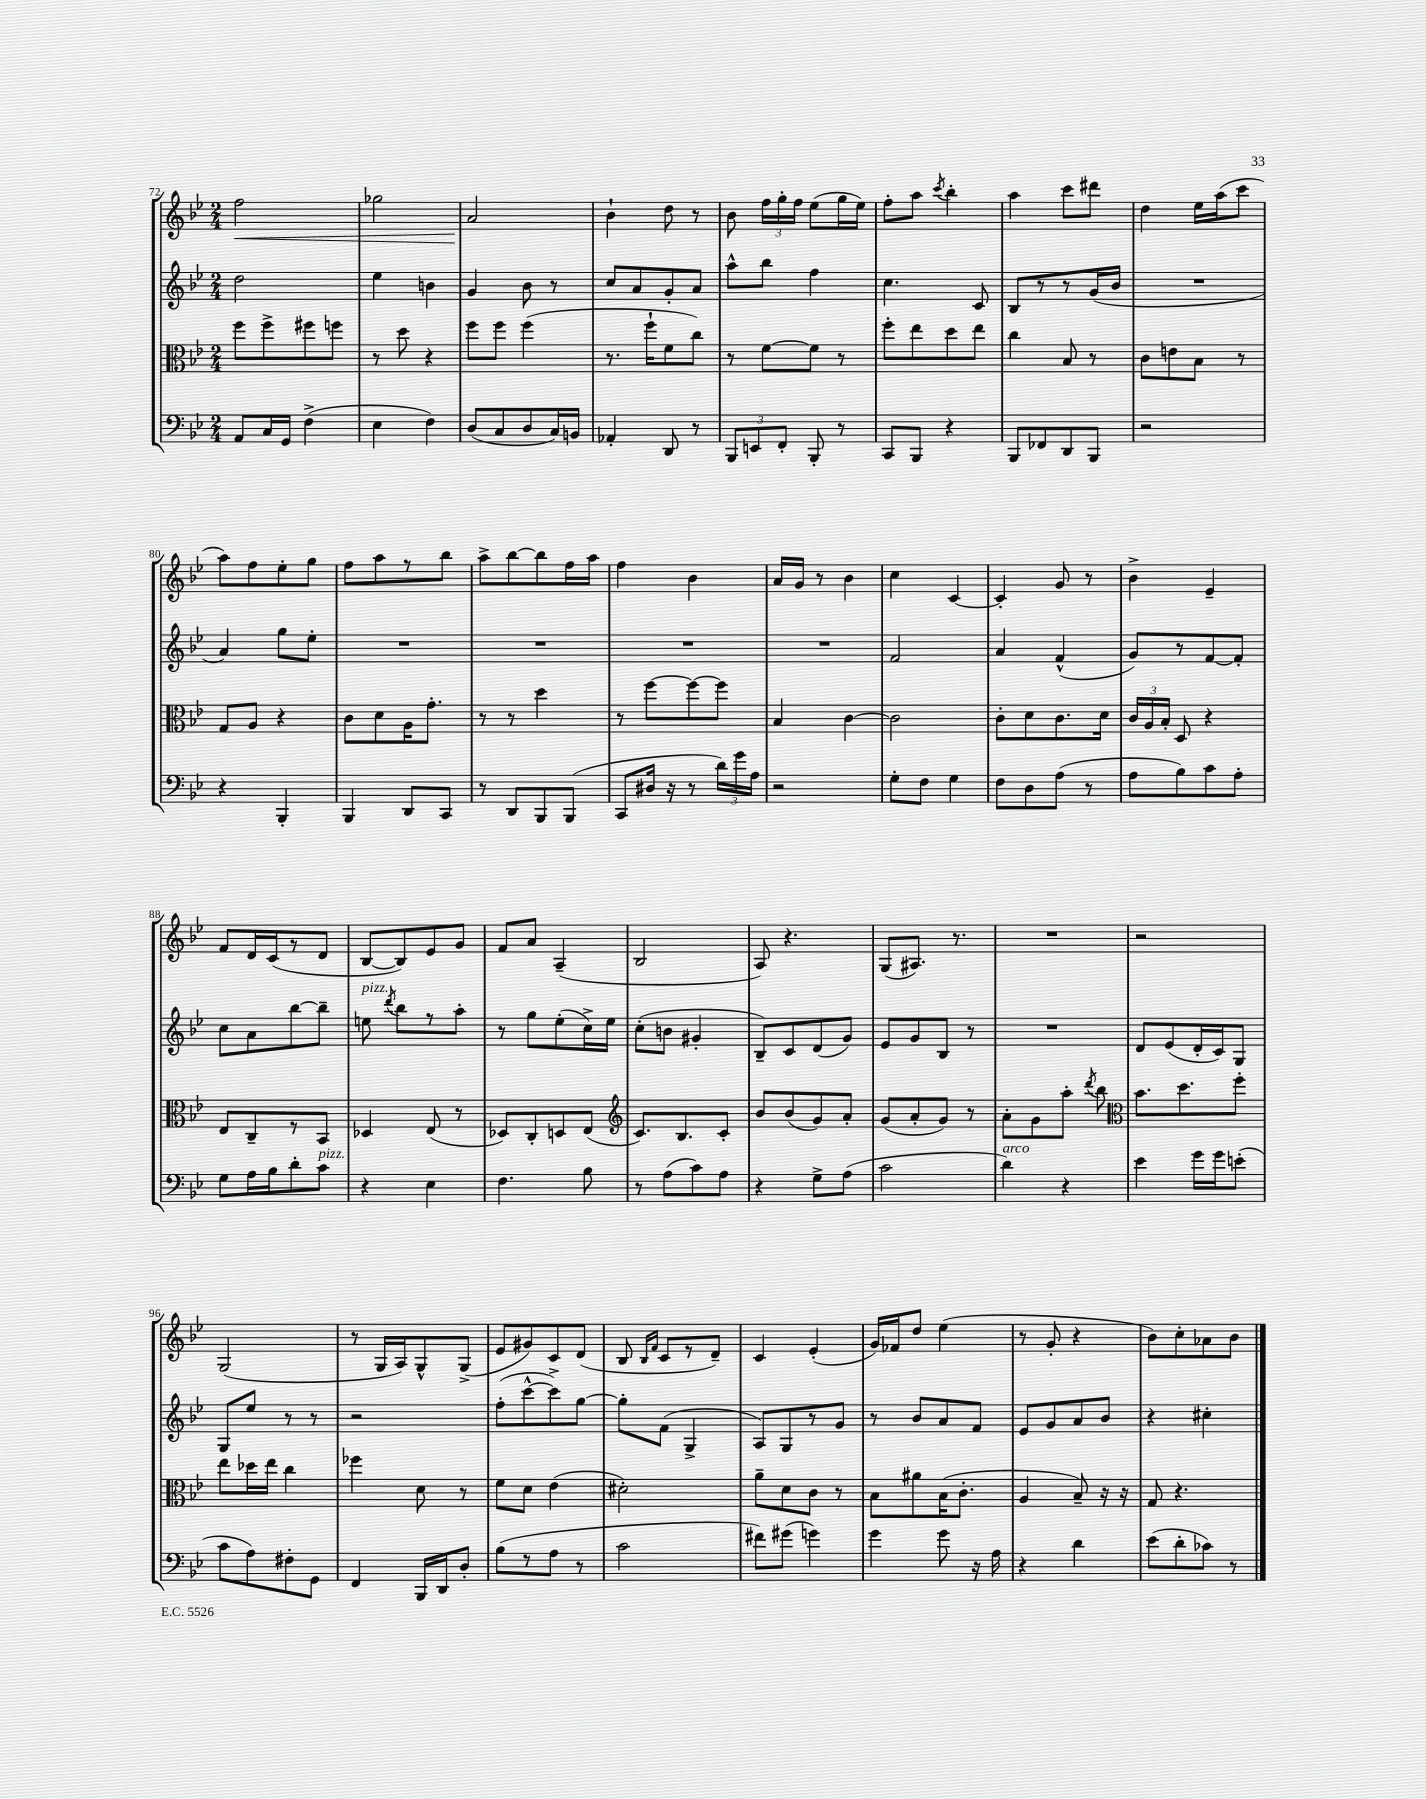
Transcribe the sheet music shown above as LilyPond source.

<<
\new StaffGroup <<
\new Staff = "s0" {
    \clef treble \key bes \major \numericTimeSignature \time 2/4
    \autoBeamOff f''2\< |
    ges''2 |
    a'2\! |
    bes'4-! d''8 r8 |
    bes'8 \tuplet 3/2 { f''16[ g''16-. f''16] } ees''8[( g''16 ees''16]) |
    f''8[-. a''8] \acciaccatura { c'''8 } bes''4-. |
    a''4 c'''8[ dis'''8] |
    d''4 ees''16[ a''16( c'''8] |
    a''8[) f''8 ees''8-. g''8] |
    f''8[ a''8 r8 bes''8] |
    a''8[-> bes''8~ bes''8 f''16 a''16] |
    f''4 bes'4 |
    a'16[ g'16] r8 bes'4 |
    c''4 c'4~ |
    c'4-. g'8 r8 |
    bes'4-> ees'4-- |
    f'8[ d'16 c'16( r8 d'8] |
    bes8[~ bes8) ees'8 g'8] |
    f'8[ a'8] a4--( |
    bes2 |
    a8) r4. |
    g8[( ais8.]) r8. |
    R2 |
    r2 |
    g2( |
    r8 g16[ a16) g8-^ g8]->( |
    ees'8[ gis'8) c'8 d'8]( |
    bes8 \grace { bes16[ f'16] } c'8[ r8 d'8]--) |
    c'4 ees'4-.( |
    g'16[) fes'16 d''8] ees''4( |
    r8 g'8-. r4 |
    bes'8[) c''8-. aes'8 bes'8] \bar "|." |
}
\new Staff = "s1" {
    \clef treble \key bes \major \numericTimeSignature \time 2/4
    \autoBeamOff d''2 |
    ees''4 b'4 |
    g'4 bes'8 r8 |
    c''8[ a'8 g'8-. a'8] |
    a''8[-^ bes''8] f''4 |
    c''4. c'8 |
    bes8[ r8 r8 g'16( bes'16] |
    R2 |
    a'4) g''8[ ees''8]-. |
    R2 |
    R2 |
    R2 |
    R2 |
    f'2 |
    a'4 f'4-^( |
    g'8[) r8 f'8~ f'8]-. |
    c''8[ a'8 bes''8~ bes''8]-- |
    e''8^\markup { \italic "pizz." } \acciaccatura { d'''8 } bes''8[ r8 a''8]-. |
    r8 g''8[ ees''8-.( c''16->) ees''16] |
    c''8[-.( b'8] gis'4-. |
    bes8[--) c'8 d'8( g'8]) |
    ees'8[ g'8 bes8] r8 |
    R2 |
    d'8[ ees'8( d'16-. c'16) g8] |
    g8[ ees''8] r8 r8 |
    r2 |
    f''8[-.( c'''8~-^ c'''8->) g''8]~ |
    g''8[-. f'8]( g4-> |
    a8[) g8 r8 g'8] |
    r8 bes'8[ a'8 f'8] |
    ees'8[ g'8 a'8 bes'8] |
    r4 cis''4-. \bar "|." |
}
\new Staff = "s2" {
    \clef alto \key bes \major \numericTimeSignature \time 2/4
    \autoBeamOff f''8[ f''8-> fis''8 f''8] |
    r8 d''8 r4 |
    f''8[ f''8] f''4( |
    r8. f''16[-! f'8 c''8]) |
    r8 f'8[~ f'8] r8 |
    f''8[-. ees''8 d''8 ees''8] |
    c''4 bes8 r8 |
    c'8[ e'8 bes8] r8 |
    g8[ a8] r4 |
    c'8[ d'8 a16 g'8.]-. |
    r8 r8 d''4 |
    r8 f''8[~ f''8~ f''8] |
    bes4 c'4~ |
    c'2 |
    c'8[-. d'8 c'8. d'16] |
    \tuplet 3/2 { c'16[ a16 bes16]-. } d8 r4 |
    ees8[ c8-- r8 bes,8] |
    des4 ees8( r8 |
    des8[) c8-. d8 ees8]( |
    \clef treble c'8.[) bes8. c'8]-. |
    bes'8[ bes'8( g'8) a'8]-. |
    g'8[( a'8-. g'8]) r8 |
    a'8[-. g'8 a''8]-. \acciaccatura { d'''8 } bes''8 |
    \clef alto bes'8.[ d''8. f''8]-. |
    ees''8[ des''16 ees''16] c''4 |
    fes''4 d'8 r8 |
    f'8[ d'8] ees'4( |
    dis'2-.) |
    a'8[-- d'8 c'8] r8 |
    bes8[ ais'8 bes16( c'8.]-. |
    a4 bes8--) r16 r16 |
    g8 r4. \bar "|." |
}
\new Staff = "s3" {
    \clef bass \key bes \major \numericTimeSignature \time 2/4
    \autoBeamOff a,8[ c16 g,16] f4->( |
    ees4 f4) |
    d8[( c8 d8 c16) b,16] |
    aes,4-. d,8 r8 |
    \tuplet 3/2 { bes,,8[ e,8 f,8]-. } bes,,8-. r8 |
    c,8[ bes,,8] r4 |
    bes,,8[ fes,8 d,8 bes,,8] |
    r2 |
    r4 bes,,4-. |
    bes,,4 d,8[ c,8] |
    r8 d,8[ bes,,8 bes,,8]( |
    c,8[ dis16] r16 r8 \tuplet 3/2 { d'16[) g'16 a16] } |
    r2 |
    g8[-. f8] g4 |
    f8[ d8 a8]( r8 |
    a8[ bes8) c'8 a8]-. |
    g8[ a16 bes16 d'8-. c'8]^\markup { \italic "pizz." } |
    r4 ees4 |
    f4. bes8 |
    r8 a8[( c'8) a8] |
    r4 g8[-> a8]( |
    c'2 |
    d'4^\markup { \italic "arco" }) r4 |
    ees'4 g'16[ g'16 e'8]-.( |
    c'8[ a8) fis8-. g,8] |
    f,4 bes,,16[ d,16 d8]-. |
    bes8[( r8 a8] r8 |
    c'2 |
    fis'8[) gis'8]( g'4) |
    g'4 g'8 r16 a16 |
    r4 d'4 |
    ees'8[( d'8-. ces'8]) r8 \bar "|." |
}
>>
>>
\layout { \context { \Score currentBarNumber = #72 } }
